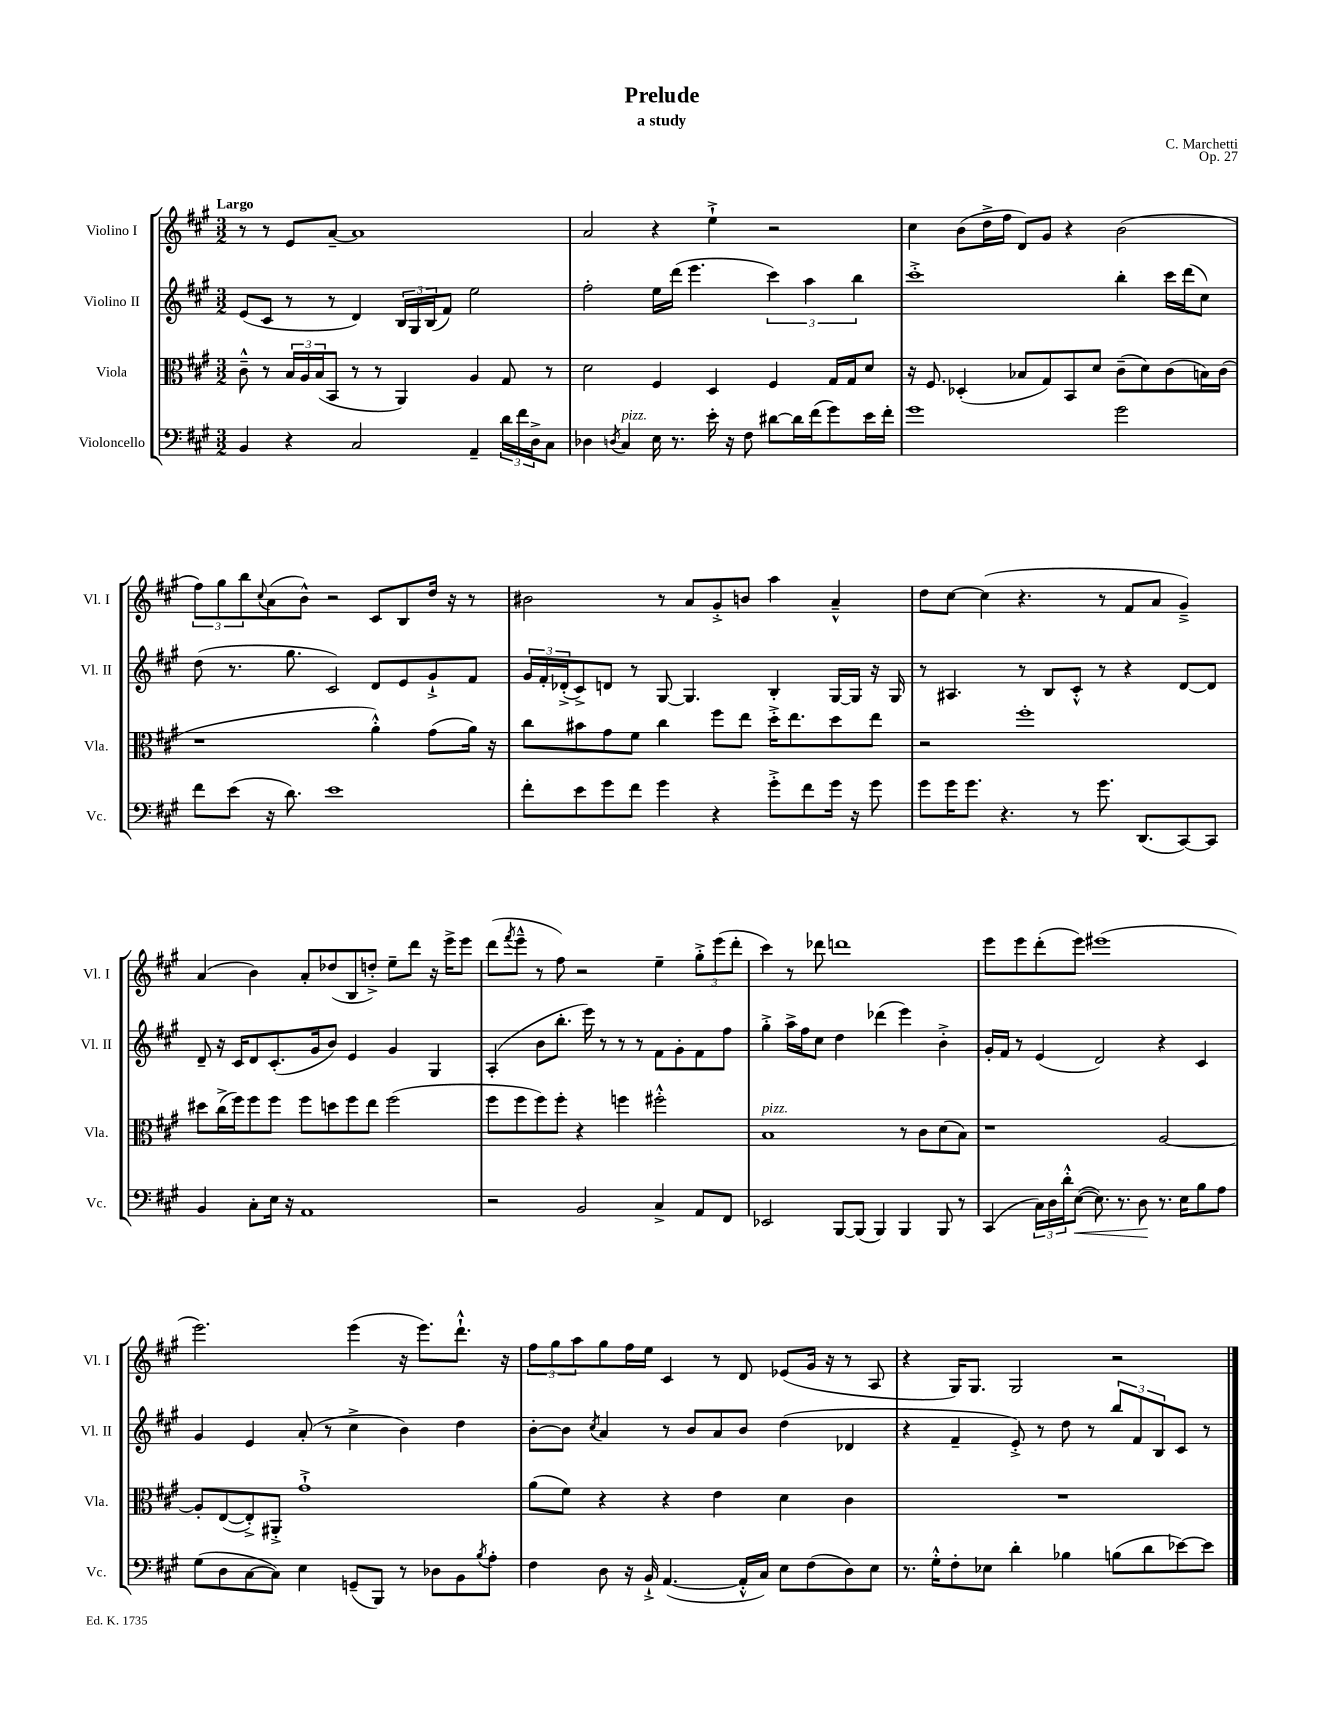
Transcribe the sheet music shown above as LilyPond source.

\header { title = "Prelude" composer = "C. Marchetti" subtitle = "a study" opus = "Op. 27" }
<<
\new StaffGroup <<
\new Staff = "s0" \with { instrumentName = "Violino I" shortInstrumentName = "Vl. I" } {
    \clef treble \key a \major \numericTimeSignature \time 3/2 \tempo "Largo"
    r8 r8 e'8 a'8~-- a'1 |
    a'2 r4 e''4-!-> r2 |
    cis''4 b'8( d''16-> fis''16 d'8) gis'8 r4 b'2( |
    \tuplet 3/2 { fis''8) gis''8 b''8 } \appoggiatura { cis''8 } a'8( b'8-^) r2 cis'8 b8 d''16 r16 r8 |
    bis'2 r8 a'8 gis'8-.-> b'8 a''4 a'4---^ |
    d''8 cis''8~ cis''4( r4. r8 fis'8 a'8 gis'4--->) |
    a'4( b'4) a'8-. des''8( b8 d''8-.->) e''8-- d'''8 r16 e'''16-> e'''8 |
    d'''8( \acciaccatura { fis'''8 } e'''8---^ r8 fis''8) r2 e''4-- \tuplet 3/2 { gis''8-.-> e'''8( d'''8-. } |
    cis'''4) r8 des'''8 d'''1 |
    e'''8 e'''8 d'''8-.( e'''8) eis'''1( |
    e'''2.) e'''4( r16 e'''8.) d'''8.-!-^ r16 |
    \tuplet 3/2 { fis''8 gis''8 a''8 } gis''8 fis''16 e''16 cis'4 r8 d'8 ees'8( gis'16 r16 r8 a8 |
    r4 gis16) gis8. gis2 r2 \bar "|." |
}
\new Staff = "s1" \with { instrumentName = "Violino II" shortInstrumentName = "Vl. II" } {
    \clef treble \key a \major \numericTimeSignature \time 3/2
    e'8( cis'8 r8 r8 d'4) \tuplet 3/2 { b16 gis16 b16( } fis'8) e''2 |
    fis''2-. e''16 d'''16( e'''4. \tuplet 3/2 { cis'''4) a''4 b''4 } |
    cis'''1-.-> b''4-. cis'''16 d'''16( cis''8) |
    d''8( r8. gis''8. cis'2) d'8 e'8 gis'8-!-> fis'8 |
    \tuplet 3/2 { gis'16 fis'16-. des'16-.->( } cis'8->) d'8 r8 gis8~ gis4. b4-. gis16~ gis16 r16 gis16 |
    r8 ais4. r8 b8 cis'8-.-^ r8 r4 d'8~ d'8 |
    d'8-- r16 cis'16 d'8 cis'8.-.( gis'16 b'8) e'4 gis'4 gis4 |
    a4-.( b'8 b''8.-. e'''16) r8 r8 r8 fis'8 gis'8-. fis'8 fis''8 |
    gis''4-.-> a''16-> fis''16 cis''8 d''4 des'''4( e'''4) b'4-.-> |
    gis'16-. fis'16 r8 e'4( d'2) r4 cis'4 |
    gis'4 e'4 a'8-.( r8 cis''4-> b'4) d''4 |
    b'8~-. b'8 \acciaccatura { cis''8 } a'4 r8 b'8 a'8 b'8 d''4( des'4 |
    r4 fis'4-- e'8-.->) r8 d''8 r8 \tuplet 3/2 { b''8 fis'8 b8 } cis'8 r8 \bar "|." |
}
\new Staff = "s2" \with { instrumentName = "Viola" shortInstrumentName = "Vla." } {
    \clef alto \key a \major \numericTimeSignature \time 3/2
    cis'8---^ r8 \tuplet 3/2 { b16 a16 b16( } b,8 r8 r8 a,4) a4 gis8 r8 |
    d'2 fis4 d4 fis4 gis16 gis16 d'8 |
    r16 fis8. des4-.( bes8 gis8) b,8 d'8 cis'8--( d'8) cis'8( b16) cis'16( |
    r1 a'4-.-^) gis'8( a'16) r16 |
    cis''8 bis'8 gis'8 fis'8 cis''4 fis''8 e''8 d''16-.-> e''8. d''8 e''8 |
    r2 fis''1-. |
    dis''8 cis''16->( fis''16) fis''8 fis''8 fis''8 d''8 fis''8 e''8 fis''2( |
    fis''8 fis''8 fis''8) fis''8-. r4 f''4 fis''2-.-^ |
    b1^\markup { \italic "pizz." } r8 cis'8 d'8( b8) |
    r1 a2~ |
    a8-. e8~( e8-.->) ais,8-.-> gis'1-!-> |
    a'8( fis'8) r4 r4 e'4 d'4 cis'4 |
    R1. \bar "|." |
}
\new Staff = "s3" \with { instrumentName = "Violoncello" shortInstrumentName = "Vc." } {
    \clef bass \key a \major \numericTimeSignature \time 3/2
    b,4 r4 cis2 a,4-- \tuplet 3/2 { d'16 fis'16 d16-> } cis8 |
    des4 \acciaccatura { d8 } cis4^\markup { \italic "pizz." } e16 r8. e'16-. r16 fis8 dis'8~ dis'16 fis'16( gis'8) e'16 fis'16-. |
    gis'1 gis'2 |
    fis'8 e'8( r16 d'8.) e'1 |
    fis'8-. e'8 gis'8 fis'8 gis'4 r4 gis'8-.-> fis'8 gis'16 r16 gis'8 |
    gis'8 gis'16 gis'8. r4. r8 gis'8. d,8.( cis,8~) cis,8 |
    b,4 cis8-. e16 r16 a,1 |
    r2 b,2 cis4-> a,8 fis,8 |
    ees,2 b,,8~ b,,8( b,,4) b,,4 b,,8 r8 |
    cis,4( \tuplet 3/2 { cis16) d16 d'16-.-^ } e8~\<( e8.) r8. d8\! r8. e16 b8 a8 |
    gis8( d8 cis8~ cis8) e4 g,8--( b,,8) r8 des8 b,8 \acciaccatura { b8 } a8-. |
    fis4 d8 r16 b,16-!-> a,4.~( a,16-.-^ cis16) e8 fis8( d8) e8 |
    r8. gis16-.-^ fis8-. ees8 d'4-. bes4 b8( d'8 ees'8~) ees'8 \bar "|." |
}
>>
>>
\layout { \context { \Score \remove "Bar_number_engraver" } }
